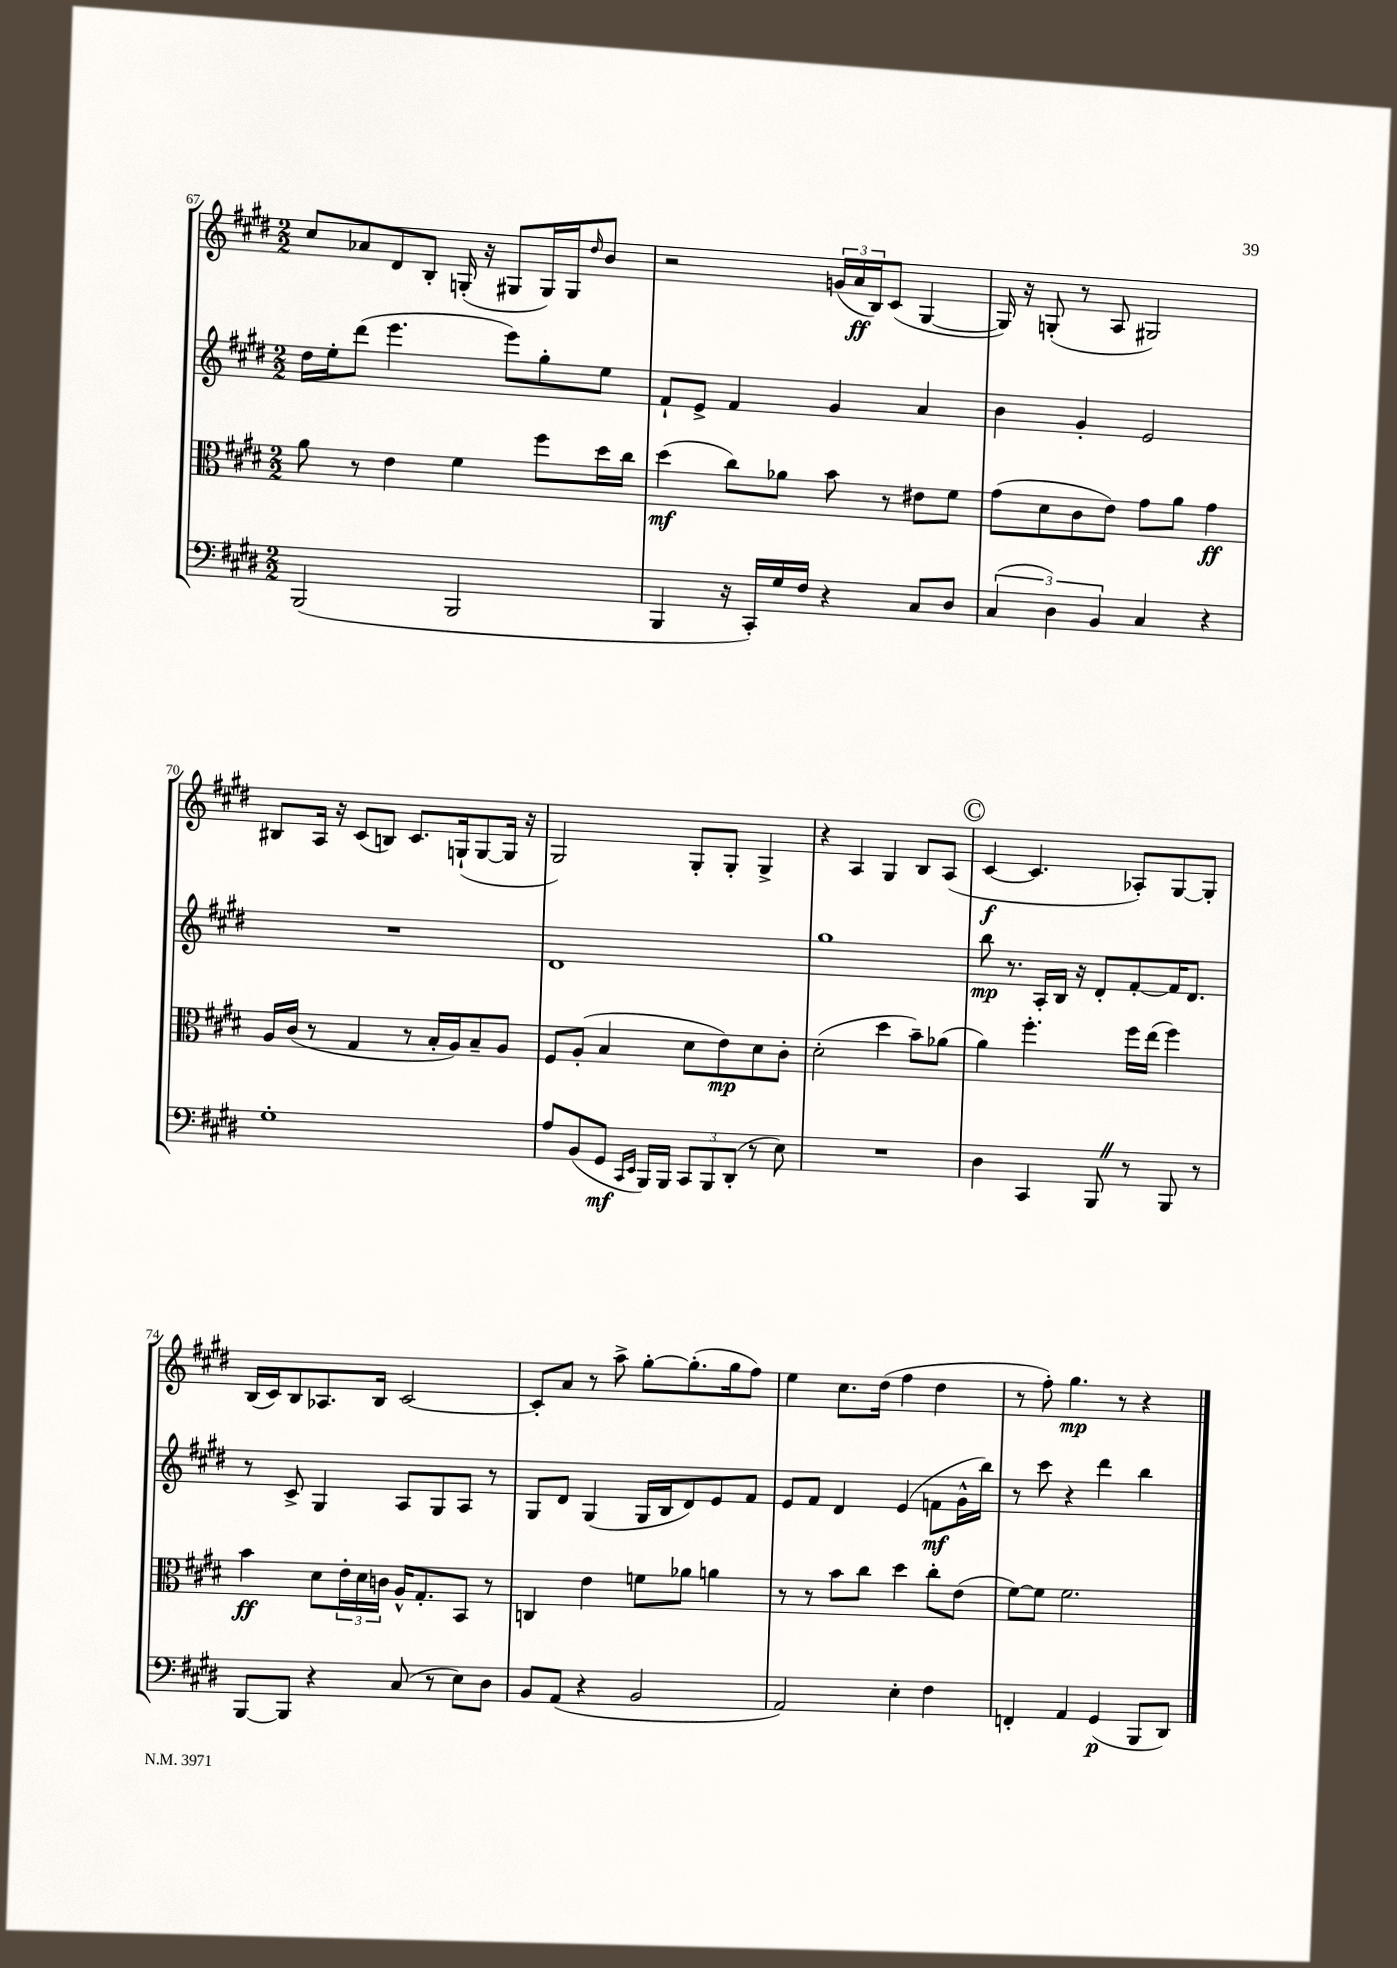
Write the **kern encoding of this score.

**kern	**kern	**kern	**kern
*staff4	*staff3	*staff2	*staff1
*clefF4	*clefC3	*clefG2	*clefG2
*k[f#c#g#d#]	*k[f#c#g#d#]	*k[f#c#g#d#]	*k[f#c#g#d#]
*M2/2	*M2/2	*M2/2	*M2/2
(2BBB/	8a\	16dd#\LL	8cc#/L
.	.	16ee'\J	.
.	8r	(8ddd#\J	8a-/
.	4e\	4.eee\	8d#/
.	.	.	8B'/J
2BBB/	4f#\	.	(16G'/
.	.	.	16r
.	.	8eee\L)	8G#/L
.	8ff#\L	8gg#'\	16G#/L)
.	.	.	16G#/J
.	.	.	16qqdd#/
.	16dd#\L	8ee\J	8b/J
.	16cc#\JJ	.	.
=	=	=	=
4BBB/	(4dd#\	8f#`/L	2r
.	.	8e^/J	.
16r	8cc#\L)	4f#/	.
16CC#'/LL)	.	.	.
16G#/	8a-\J	.	.
16F#/JJ	.	.	.
4r	8b\	4g#/	(24g/LL
.	.	.	24a/
.	.	.	24B/J)
.	8r	.	(8c#/J
8C#/L	8e#\L	4a/	[4G#/
8D#/J	8f#\J	.	.
=	=	=	=
(6C#/	(8g#\L	4b\	16G#/])
.	.	.	16r
.	8d#\	.	(8G'/
6D#\)	.	.	.
.	8c#\	4g#'/	8r
6BB/	.	.	.
.	8e\J)	.	8A/
4C#/	8g#\L	2e/	2G#/)
.	8a\J	.	.
4r	4g#\	.	.
=	=	=	=
1G#'	16A/LL	1r	8B#/L
.	(16c#/JJ	.	.
.	8r	.	16A/Jk
.	.	.	16r
.	4G#/	.	(8c#/L
.	.	.	8B/J)
.	8r	.	8.c#/L
.	16B'/LL	.	.
.	16A/J)	.	(16G`/k
.	8B~/	.	[8G/
.	8A/J	.	16G/]Jk
.	.	.	16r
=	=	=	=
8A/L	8F#/L	1d#	2G#/)
(8BB/	(8A'/J	.	.
8GG#/J	4B/	.	.
16qqCC#/LL	.	.	.
16qqEE/JJ	.	.	.
16BBB/LL)	.	.	.
16BBB/JJ	.	.	.
12CC#/L	8d#\L	.	8G#'/L
12BBB/	.	.	.
.	8e\)	.	8G#'/J
(12DD#'/J	.	.	.
8r	8d#\	.	4G#^/
8E\)	8c#'\J	.	.
=	=	=	=
1r	(2d#'\	1gg#	4r
.	.	.	4A/
.	4dd#\	.	4G#/
.	8b~\L)	.	8B/L
.	(8a-\J	.	(8A/J
=	=	=	=
4D#\	4a\)	8bb\	[4c#/
.	.	8.r	.
4CC#/	4.ff#'\	.	4.c#/]
.	.	16A'/LL	.
.	.	16B/JJ	.
.	.	16r	.
8BBB/	.	8d#'/L	.
8r	16ff#\LL	[8f#'/	8A-'/L)
.	(16ee\JJ	.	.
8BBB/	4ff#\)	16f#/]K	[8G#/
.	.	8.d#/J	.
8r	.	.	8G#'/]J
=	=	=	=
[8BBB/L	4b\	8r	(16B/LL
.	.	.	16c#/J)
8BBB/]J	.	8c#^/	8B/
4r	8d#\L	4G#/	8.A-/
.	24e'\L	.	.
.	24d#\	.	.
.	.	.	16B/Jk
.	24c\JJ	.	.
(8C#/	16A^^/LK	8A/L	[2c#/
.	8.G#'/	.	.
8r	.	8G#/	.
8E\L)	8BB/J	8A/J	.
8D#\J	8r	8r	.
=	=	=	=
8BB/L	4C/	8G#/L	8c#'/]L
(8AA/J	.	8d#/J	8a/J
4r	4e\	(4G#/	8r
.	.	.	8aa^\
2BB/	8f\L	16G#/LL	[8gg#'\L
.	.	16B/J	.
.	8a-\J	8d#/)	(8.gg#'\]
.	4a\	8e/	.
.	.	.	16gg#\k
.	.	8f#/J	8ff#\J)
=	=	=	=
2AA/)	8r	8e/L	4ee\
.	8r	8f#/J	.
.	8b\L	4d#/	8.cc#\L
.	8cc#\J	.	.
.	.	.	(16dd#\Jk
4E'\	4dd#\	(4e/	4ff#\
4F#\	8cc#'\L	8f\L	4dd#\
.	(8e\J	16g#^^\L	.
.	.	16bb\JJ)	.
=	=	=	=
4FF'/	[8f#\L)	8r	8r
.	8f#\]J	8ccc#\	8ff#'\)
4AA/	2.f#\	4r	4.gg#\
(4GG#/	.	4ddd#\	.
.	.	.	8r
8BBB/L	.	4bb\	4r
8DD#/J)	.	.	.
==	==	==	==
*-	*-	*-	*-
